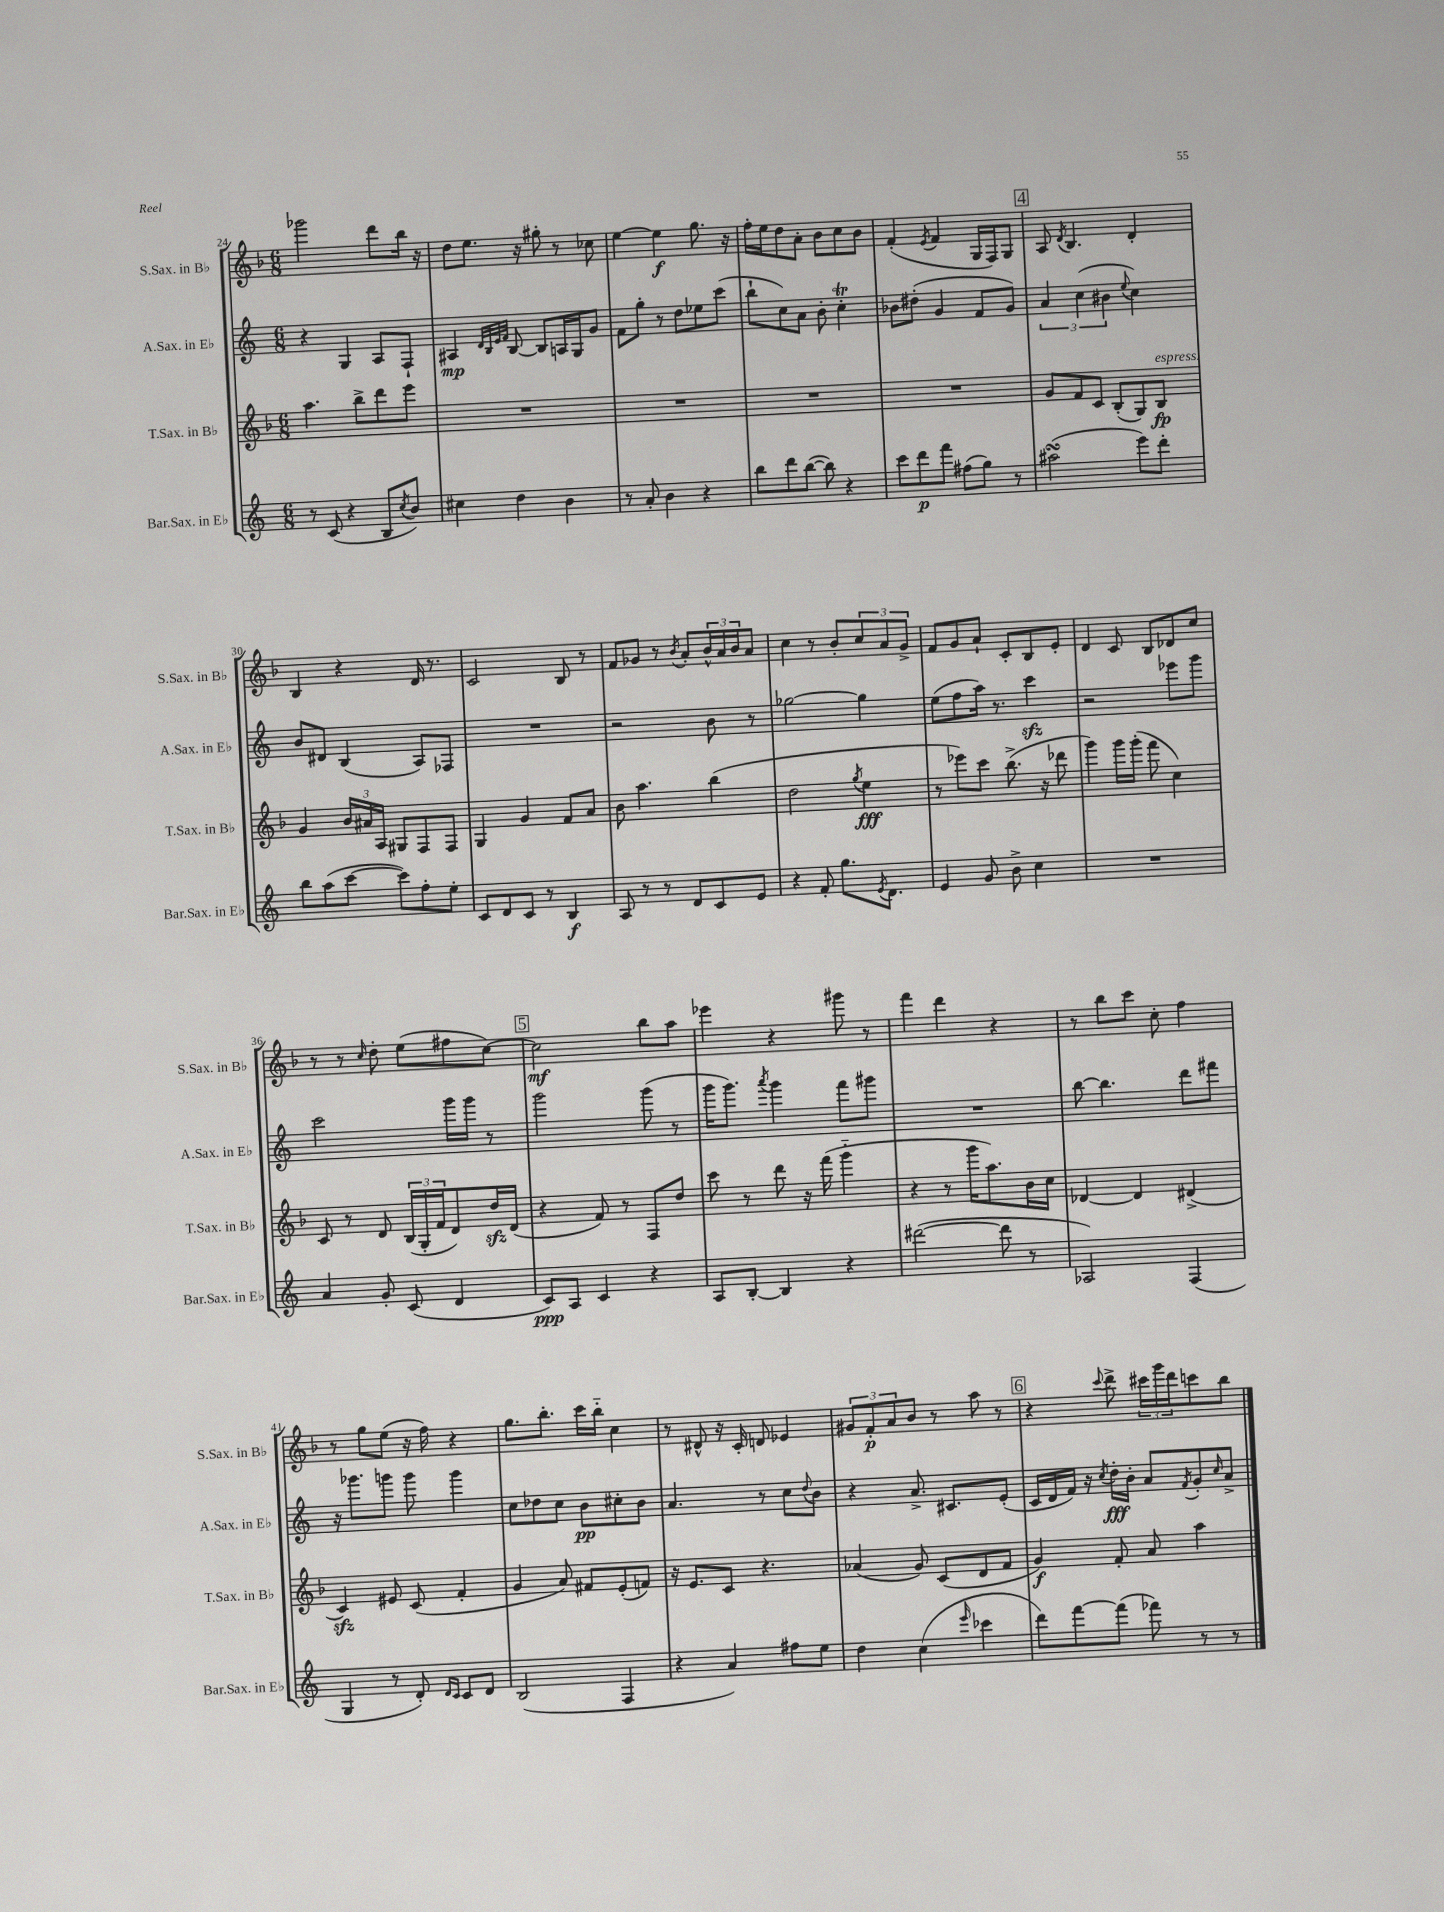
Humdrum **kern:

**kern	**kern	**kern	**kern
*staff4	*staff3	*staff2	*staff1
*clefG2	*clefG2	*clefG2	*clefG2
*k[]	*k[b-]	*k[]	*k[b-]
*M6/8	*M6/8	*M6/8	*M6/8
8r	4.aa	4r	2ggg-
(8c	.	.	.
4r	.	4G	.
.	8bb-^	.	.
8B	8ddd	8A	8ddd
8qcc	.	.	.
8b)	8eee	8F`	16bb-
.	.	.	16r
=	=	=	=
4cc#	2.r	4A#	8dd
.	.	.	8.ee
.	.	32qqd	.
.	.	32qqB	.
.	.	32qqe	.
.	.	32qqf	.
4dd	.	[8B	.
.	.	.	16r
.	.	8B]	8gg#'
4b	.	16A	8r
.	.	16G	.
.	.	8g	8cc-
=	=	=	=
8r	2.r	8f	[4ee
8a'	.	8gg'	.
4b	.	8r	4ee]
.	.	8dd	.
4r	.	8ee-	8.gg
.	.	(8ccc	.
.	.	.	16r
=	=	=	=
8bb	2.r	8bb`	16ff'
.	.	.	16ee
8ddd	.	8cc)	8dd
([8bb	.	8a	8a'
8bb])	.	8b'	8b-
4r	.	4cc'	8cc
.	.	.	8b-
=	=	=	=
8ccc	2.r	8b-	(4f'
8ddd	.	(8dd#'	.
.	.	.	8qe
8fff	.	4g	4f
(8ff#	.	.	.
8gg)	.	8f	16G
.	.	.	16F)
8r	.	8g)	8G
=	=	=	=
(2aa#	8g	6a	8A
.	.	.	8qd
.	8f	.	4.B-
.	.	(6cc	.
.	8c	.	.
.	.	6b#	.
.	(8B-'	.	.
.	.	8qqee	.
8eee)	8G)	4cc)	4d'
8ddd'	8B-	.	.
=	=	=	=
8bb	4g	8b	4B-
(8aa	.	8d#	.
[8ccc	24b-	(4B	4r
.	24a#	.	.
.	24A	.	.
8ccc])	8G#	.	.
8ff'	8F	8A)	16d
.	.	.	8.r
8ee'	8F	8F-	.
=	=	=	=
8c	4G	2.r	2c
8d	.	.	.
8c	4g	.	.
8r	.	.	.
4B	8f	.	8B-
.	8a	.	8r
=	=	=	=
8A	8b-	2r	8f
8r	4.aa	.	8g-
8r	.	.	8r
.	.	.	8qb-
8d	.	.	8a'
8c	(4bb-	8b	24b-^^
.	.	.	24a
.	.	.	24b-
8e	.	8r	8a
=	=	=	=
4r	2dd	[2gg-	4cc
8f'	.	.	8r
8.gg	.	.	8b-'
.	8qgg	.	.
.	4ee	4gg-]	12cc
8qe	.	.	.
8.d	.	.	.
.	.	.	12a
.	.	.	12g^
=	=	=	=
4e	8r	(8ee	8f
.	8eee-)	8ff	8g
8g	8ccc	16aa)	8a`
.	.	8.r	.
8b^	(8.bb-^	.	8c'
4cc	.	4ccc	8B-
.	16r	.	.
.	8ddd-	.	8e'
=	=	=	=
2.r	4ggg)	2r	4d
.	16ggg	.	8c
.	(16ggg'	.	.
.	8fff	.	8B-
.	4cc)	8eee-	8d-
.	.	8ggg	8cc
=	=	=	=
4a	8c	2ccc	8r
.	8r	.	8r
.	.	.	16qqcc
8g'	8d	.	8dd'
(8c	(24B-	.	(8ee
.	24G'	.	.
.	24f	.	.
4d	8d)	16ggg	8ff#
.	.	16ggg	.
.	16dd	8r	[8cc)
.	(16d	.	.
=	=	=	=
8c)	4r	2ggg	2cc]
8A	.	.	.
4c	8f)	.	.
.	8r	.	.
4r	8F	(8ggg	8bb-
.	8dd	8r	8aa
=	=	=	=
8A	8ccc	16ggg	4eee-
.	.	8.ggg)	.
[8B'	8r	.	.
.	.	8qaaa	.
4B]	8ddd	4ggg	4r
.	16r	.	.
.	(16fff	.	.
4r	4ggg'~	8fff	8ggg#
.	.	8ggg#	8r
=	=	=	=
([2ddd#	4r	2.r	4fff
.	8r	.	4ddd
.	16ggg	.	.
.	8.aa)	.	.
8ddd#]	.	.	4r
8r	16b-	.	.
.	16cc	.	.
=	=	=	=
2A-)	[4d-	[8bb	8r
.	.	4.bb]	8bb-
.	4d-]	.	8ccc
.	.	.	8cc'
(4F	(4d#^	8ddd	4ff
.	.	8fff#	.
=	=	=	=
4G	4c)	16r	8r
.	.	8.ggg-	.
.	.	.	8gg
8r	8e#	8ggg	(8ee
8d')	(8c	8ggg	16r
.	.	.	16ff)
16qqd	.	.	.
16qqc	.	.	.
8c	4f'	4ggg	4r
8d	.	.	.
=	=	=	=
(2B	4g	8cc	8.gg
.	.	8dd-	.
.	.	.	8.bb-'
.	8a)	8cc	.
.	8f#	8b	16ccc
.	.	.	16bb-'~
4F	(8e'	8cc#'	4cc
.	8f)	8b	.
=	=	=	=
4r	16r	4.a	8r
.	8.e	.	.
.	.	.	8d#^^
4a)	8c	.	16r
.	.	.	16c'
.	4.r	8r	8d
8ff#	.	8cc	4e-
.	.	8qqdd	.
8ee	.	8b	.
=	=	=	=
4dd	(4a-	4r	12g#
.	.	.	12f'
.	.	.	12a
(4cc	8g)	8.a^	8b-
.	(8c	.	8r
.	.	8.c#	.
16qqeee	.	.	.
4ccc-	8d	.	8aa
.	8f	(8e'	8r
=	=	=	=
8ddd)	4g)	16c	4r
.	.	16d	.
[8fff	.	16f)	.
.	.	16r	.
.	.	8qcc	8qqccc
(8fff]	8f'	16dd'	8ddd^
.	.	16b'	.
8fff-)	8a	8a	24ccc#
.	.	.	24ggg
.	.	.	24ddd
.	.	8qf	.
8r	4aa	8g'	8ccc
.	.	16qqcc	.
8r	.	8a^	8bb-
==	==	==	==
*-	*-	*-	*-
